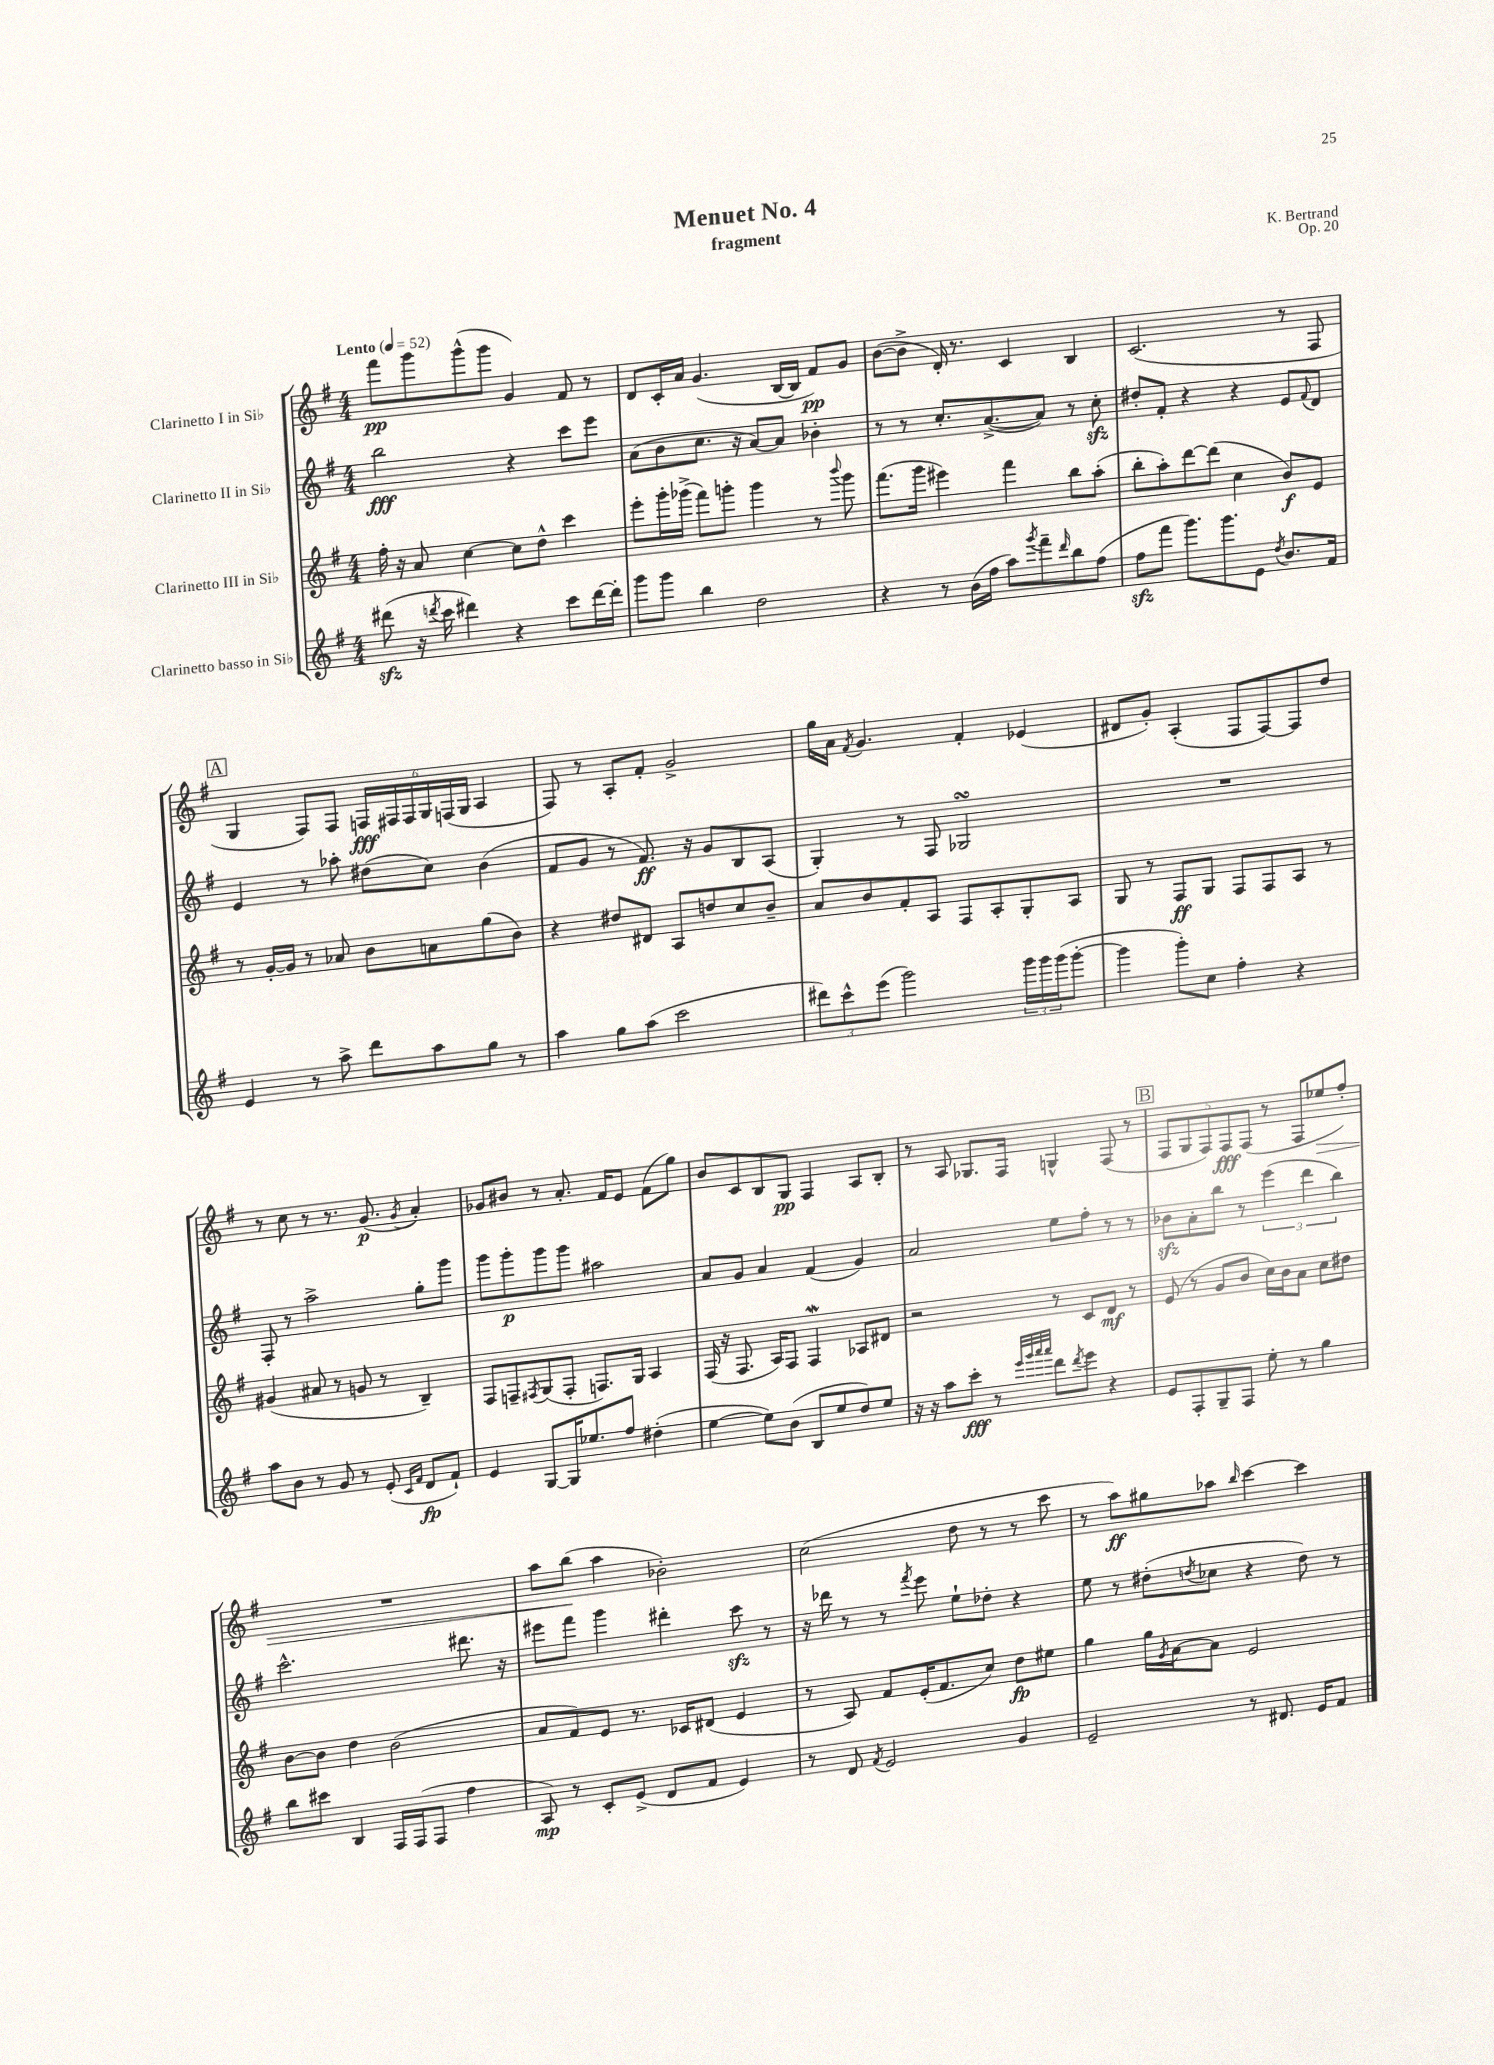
\header { title = "Menuet No. 4" composer = "K. Bertrand" subtitle = "fragment" opus = "Op. 20" }
<<
\new StaffGroup <<
\new Staff = "s0" \with { instrumentName = "Clarinetto I in Sib" } {
    \clef treble \key g \major \numericTimeSignature \time 4/4 \tempo "Lento" 4 = 52
    fis'''8\pp g'''8 g'''8-^( g'''8 g'4) fis'8 r8 |
    d'8 c'16-. a'16 g'4.( b16~ b16 fis'8\pp) g'8 |
    b'8~( b'8-> d'16-.) r8. c'4 b4 |
    c'2.( r8 fis8 |
    \mark \markup { \box "A" } g4 fis8) fis8 \tuplet 6/4 { f16\fff fis16 fis16 g16 f16( g16 } a4 |
    fis8) r8 a8-. fis'8-. g'2-> |
    g''16 a'16 \acciaccatura { fis'8 } g'4. fis'4-. ees'4( |
    dis'8 g'8-.) a4-.( fis8 fis8~) fis8 d''8 |
    r8 c''8 r8 r8. g'8.\p( \acciaccatura { g'8 } a'4-.) |
    ges'8 bis'8 r8 a'8.-. fis'16 e'8 fis'8( g''8) |
    b'8 c'8 b8 g8\pp fis4 a8 b8-. |
    r8 a8 ges8. fis16 g4-^ fis8( r8 |
    \mark \markup { \box "B" } \tuplet 5/4 { fis8 g8 fis8) fis8\fff fis8( } r8 fis8 ees''8\> fis''8-.) |
    R1 |
    a''8 b''8\!( a''4 bes'2-.) |
    c''2( d''8 r8 r8 c'''8 |
    r8 a''8\ff) gis''8 aes''8 \grace { b''16 } c'''4~ c'''4 \bar "|." |
}
\new Staff = "s1" \with { instrumentName = "Clarinetto II in Sib" } {
    \clef treble \key g \major \numericTimeSignature \time 4/4
    b''2\fff r4 c'''8 e'''8 |
    a'8( b'8 c''8. r16 a'8~) a'8 bes'4-. |
    r8 r8 c''8.-. a'8.~->( a'8) r8 c''8-.\sfz |
    dis''8-. fis'8-. r4 r4 e'8 \appoggiatura { fis'8 } d'8 |
    \mark \markup { \box "A" } e'4 r8 aes''8-. dis''8( c''8) b'4( |
    fis'8 g'8 r8 fis'8.\ff) r16 g'8 b8 a8( |
    g4-.) r8 fis8 ges2\turn |
    R1 |
    fis8-. r8 a''2-> g''8-. g'''8 |
    g'''8 g'''8-.\p g'''8 g'''8 ais''2 |
    a'8 g'8 a'4 fis'4( g'4) |
    a'2 e''8 fis''8-. r8 r8 |
    \mark \markup { \box "B" } bes'8\sfz a'8-. b''8 r8 \tuplet 3/2 { e'''4( d'''4 b''4) } |
    c'''2.-^ dis'''8. r16 |
    eis'''8 fis'''8 g'''4 dis'''4-. c'''8\sfz r8 |
    r16 des'''16 r8 r8 \acciaccatura { fis'''8 } e'''8 e''8-! des''8-. r4 |
    e''8 r8 dis''8-.( \acciaccatura { d''8 } ces''8 r4 d''8) r8 \bar "|." |
}
\new Staff = "s2" \with { instrumentName = "Clarinetto III in Sib" } {
    \clef treble \key g \major \numericTimeSignature \time 4/4
    fis''16-. r16 a'8 c''4~ c''8 d''8-^ c'''4 |
    e'''8-. g'''16-. ges'''16->( fis'''8) g'''8-. g'''4 r8 \appoggiatura { b'''8 } g'''8 |
    fis'''8.( g'''16 eis'''4) fis'''4 b''8 a''8-.( |
    b''8-. a''8-.) d'''8~ d'''8( c''4 b'8\f) e'8 |
    \mark \markup { \box "A" } r8 g'16~-. g'16 r8 aes'8 b'8 a'8 g''8( b'8) |
    r4 dis''8 dis'8 a8 d''8 c''8 b'8-- |
    a'8 b'8 fis'8-. a8 fis8 a8-. g8-. a8 |
    g8 r8 fis8\ff g8 fis8 fis8 a8 r8 |
    gis'4( ais'8 r8 g'8 r8 b4--) |
    fis8 f8-- \acciaccatura { fis8 } g8( fis8-. f8.) g16 a4 |
    fis16( r16 fis8. a16) fis8 fis4\mordent aes8 dis'8 |
    r2 r8 c'8 d'8\mf r8 |
    \mark \markup { \box "B" } e'8( r8 g'8 b'8 c''16) b'16 a'8 c''8 dis''8 |
    b'8~ b'8 d''4 b'2( |
    a'8 fis'8) e'8 r8. ces'16 dis'8( e'4 |
    r8 a8) fis'8 e'16-.( fis'8. c''8) d''8\fp eis''8 |
    g''4 g''16 \acciaccatura { g'8 } a'16~ a'8 e'2 \bar "|." |
}
\new Staff = "s3" \with { instrumentName = "Clarinetto basso in Sib" } {
    \clef treble \key g \major \numericTimeSignature \time 4/4
    dis'''8\sfz( r16 \acciaccatura { d'''8 } c'''16 dis'''4) r4 c'''8 dis'''16~ dis'''16-. |
    g'''8 g'''8 b''4 d''2 |
    r4 r8 b'16( fis''16 a''8) \acciaccatura { g'''8 } fis'''8-- \grace { d'''16 } b''8 fis''8( |
    fis''8\sfz fis'''8 g'''8.) g'''8. e'8 \acciaccatura { d''8 } b'8. fis'16 |
    \mark \markup { \box "A" } e'4 r8 a''8-> d'''8 a''8 g''8 r8 |
    a''4 g''8 a''8( c'''2 |
    \tuplet 3/2 { dis'''8) c'''8-^ e'''8( } g'''2) \tuplet 3/2 { g'''16 g'''16 g'''16( } g'''8~-. |
    g'''4 g'''8-.) c''8 fis''4-. r4 |
    a''8 b'8 r8 g'8 r8 e'8-.( \grace { c'16 fis'16 } d'8\fp fis'8-!) |
    e'4 g8~ g16 ees''8. fis''8 dis''4-.( |
    e''4~ e''8) b'8( b8 e''8 d''8) e''8 |
    r16 r16 a''8 c'''8-.\fff r8 \grace { e'''32 g'''32 a'''32 a'''32 } d'''8 \acciaccatura { d'''8 } e'''8 r4 |
    \mark \markup { \box "B" } e'8 fis8-. g8-- fis8 e''8-. r8 g''4 |
    b''8 cis'''8 b4 fis16 fis16( fis8 fis''4 |
    a8\mp) r8 c'8-. e'8->( d'8 fis'8 e'4) |
    r8 d'8 \acciaccatura { fis'8 } e'2 g'4 |
    e'2-- r8 dis'8. e'16 fis'8 \bar "|." |
}
>>
>>
\layout { \context { \Score \remove "Bar_number_engraver" } }
